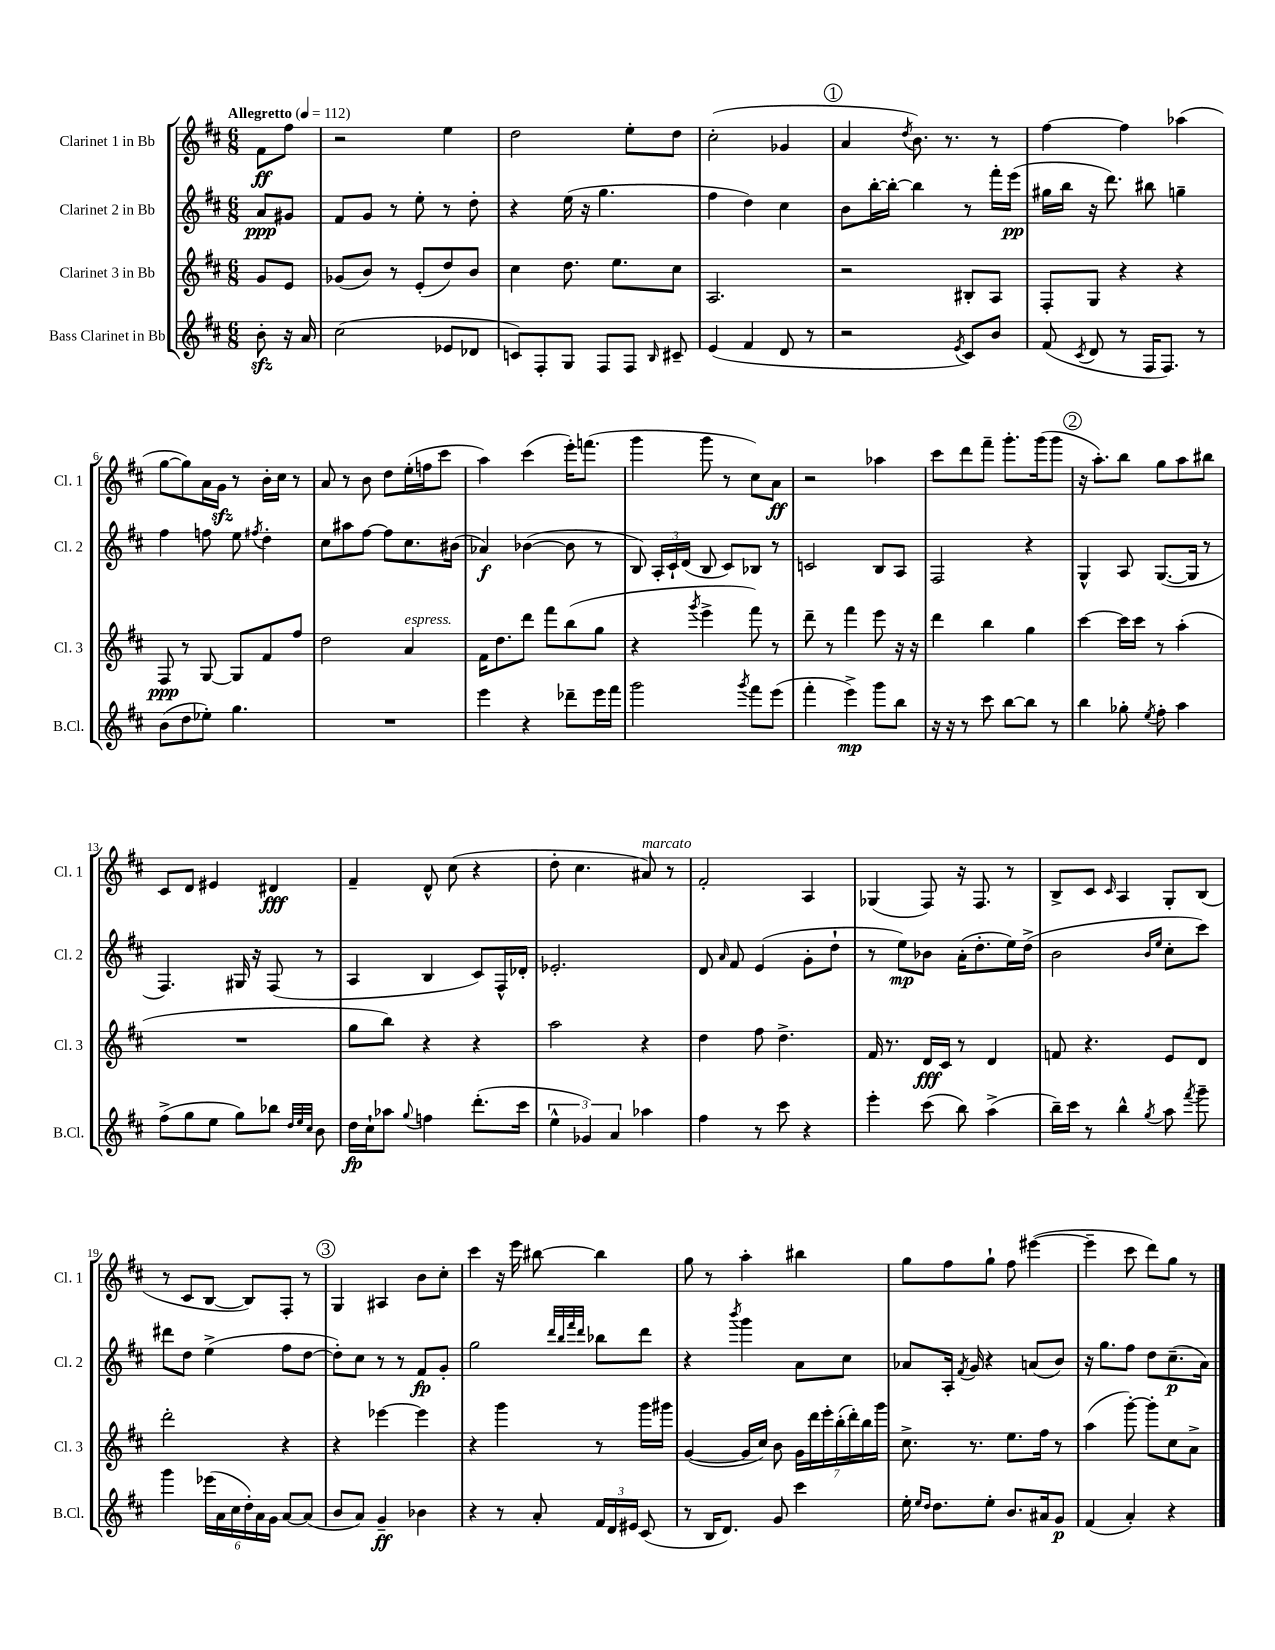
<<
\new StaffGroup <<
\new Staff = "s0" \with { instrumentName = "Clarinet 1 in Bb" shortInstrumentName = "Cl. 1" } {
    \clef treble \key d \major \numericTimeSignature \time 6/8 \partial 4 \tempo "Allegretto" 4 = 112
    \autoBeamOff fis'8[\ff fis''8] |
    r2 e''4 |
    d''2 e''8[-. d''8] |
    cis''2-.( ges'4 |
    \mark \markup { \circle "1" } a'4 \acciaccatura { d''8 } b'8.) r8. r8 |
    fis''4~ fis''4 aes''4( |
    g''8[~ g''8) a'16 g'16]\sfz r8 b'16[-. cis''16] r8 |
    a'8 r8 b'8 d''8[ e''16-.( f''16 cis'''8] |
    a''4) cis'''4( e'''16[-.) f'''8.]( |
    g'''4 g'''8 r8 cis''8[) a'8]\ff |
    r2 aes''4 |
    cis'''8[ d'''8 fis'''8]-- g'''8.[-. g'''16( g'''8] |
    \mark \markup { \circle "2" } r16 a''8.[-.) b''8] g''8[ a''8 bis''8] |
    cis'8[ d'8] eis'4 dis'4\fff |
    fis'4-- d'8-^ cis''8( r4 |
    d''8-. cis''4. ais'8^\markup { \italic "marcato" }) r8 |
    fis'2-. a4 |
    ges4( fis8) r16 fis8. r8 |
    b8[-> cis'8] \grace { cis'16 } a4 g8[-. b8]( |
    r8 cis'8[ b8]~ b8[) fis8]-. r8 |
    \mark \markup { \circle "3" } g4 ais4 b'8[ cis''8]-. |
    cis'''4 r16 e'''16 bis''8~ bis''4 |
    g''8 r8 a''4-. bis''4 |
    g''8[ fis''8 g''8]-! fis''8 eis'''4~( |
    eis'''4-- cis'''8 d'''8[) g''8] r8 \bar "|." |
}
\new Staff = "s1" \with { instrumentName = "Clarinet 2 in Bb" shortInstrumentName = "Cl. 2" } {
    \clef treble \key d \major \numericTimeSignature \time 6/8 \partial 4
    \autoBeamOff a'8[\ppp gis'8] |
    fis'8[ g'8] r8 e''8-. r8 d''8-. |
    r4 e''16( r16 g''4. |
    fis''4 d''4) cis''4 |
    \mark \markup { \circle "1" } b'8[ b''16~-. b''16]~-. b''4 r8 fis'''16[-. e'''16]\pp( |
    gis''16[ b''16] r16 d'''8.) bis''8 g''4-- |
    fis''4 f''8 e''8 \acciaccatura { fis''8 } d''4-. |
    cis''8[ ais''8 fis''8]~ fis''8[ cis''8. bis'16]( |
    aes'4\f) bes'4~( bes'8 r8 |
    b8) \tuplet 3/2 { a16[-. cis'16-! d'16]( } b8 cis'8[) bes8] r8 |
    c'2 b8[ a8] |
    fis2 r4 |
    \mark \markup { \circle "2" } g4-^ a8 g8.[~( g16] r8 |
    fis4.) gis16 r16 fis8( r8 |
    a4 b4 cis'8[) fis16-^ des'16]-. |
    ees'2.-. |
    d'8 \grace { a'16 } fis'8 e'4( g'8[-. d''8]-! |
    r8 e''8[\mp) bes'8] a'16[-.( d''8.-. e''16) d''16]->( |
    b'2 \grace { b'16[ e''16] } cis''8[-. cis'''8]) |
    dis'''8[ d''8] e''4->( fis''8[ d''8]~ |
    \mark \markup { \circle "3" } d''8[-.) cis''8] r8 r8 fis'8[\fp g'8]-. |
    g''2 \grace { d'''32[ b''32 fis'''32 d'''32] } bes''8[ d'''8] |
    r4 \acciaccatura { b'''8 } g'''4 a'8[ cis''8] |
    aes'8[ a16]-. \acciaccatura { fis'8 } g'16 r4 a'8[( b'8]) |
    r16 g''8.[ fis''8] d''8[ cis''8.--\p( a'16]) \bar "|." |
}
\new Staff = "s2" \with { instrumentName = "Clarinet 3 in Bb" shortInstrumentName = "Cl. 3" } {
    \clef treble \key d \major \numericTimeSignature \time 6/8 \partial 4
    \autoBeamOff g'8[ e'8] |
    ges'8[( b'8]) r8 e'8[-.( d''8) b'8] |
    cis''4 d''8. e''8.[ cis''8] |
    a2. |
    \mark \markup { \circle "1" } r2 bis8[-. a8] |
    fis8[-. g8] r4 r4 |
    fis8\ppp r8 g8~ g8[ fis'8 fis''8] |
    d''2 a'4^\markup { \italic "espress." } |
    fis'16[ d''8. d'''8] fis'''8[ b''8( g''8] |
    r4 \acciaccatura { g'''8 } e'''4-> fis'''8) r8 |
    d'''8-- r8 fis'''4 e'''8 r16 r16 |
    d'''4 b''4 g''4 |
    \mark \markup { \circle "2" } cis'''4~ cis'''16[ cis'''16] r8 a''4-.( |
    R2. |
    g''8[ b''8]) r4 r4 |
    a''2 r4 |
    d''4 fis''8 d''4.-> |
    fis'16 r8. d'16[\fff cis'16] r8 d'4 |
    f'8 r4. e'8[ d'8] |
    d'''2-. r4 |
    \mark \markup { \circle "3" } r4 ees'''4~ ees'''4 |
    r4 g'''4 r8 g'''16[ gis'''16] |
    g'4~( g'16[ cis''16]) b'8 \tuplet 7/4 { g'16[ d'''16 e'''16-. b''16-.( d'''16-.) b''16 g'''16] } |
    cis''8.-> r8. e''8.[ fis''16] r8 |
    a''4( g'''8~-.) g'''8[-. cis''8 a'8]-> \bar "|." |
}
\new Staff = "s3" \with { instrumentName = "Bass Clarinet in Bb" shortInstrumentName = "B.Cl." } {
    \clef treble \key d \major \numericTimeSignature \time 6/8 \partial 4
    \autoBeamOff b'8-.\sfz r16 a'16 |
    cis''2( ees'8[ des'8] |
    c'8[) fis8-. g8] fis8[ fis8] \grace { b16 } cis'8-- |
    e'4( fis'4 d'8 r8 |
    \mark \markup { \circle "1" } r2 \acciaccatura { e'8 } cis'8[) b'8] |
    fis'8( \acciaccatura { cis'8 } d'8 r8 fis16[ fis8.]) r8 |
    b'8[( d''8 ees''8]-.) g''4. |
    R2. |
    e'''4 r4 des'''8[-- e'''16 fis'''16] |
    g'''2 \acciaccatura { g'''8 } fis'''8[ e'''8]( |
    fis'''4-. e'''4->\mp) g'''8[ b''8] |
    r16 r16 r8 cis'''8 b''8[~ b''8] r8 |
    \mark \markup { \circle "2" } b''4 ges''8-. \acciaccatura { e''8 } fis''8-. a''4 |
    fis''8[->( g''8 e''8] g''8[) bes''8] \grace { d''32[ e''32 cis''32] } b'8 |
    d''16[\fp cis''16-! aes''8] \appoggiatura { g''8 } f''4 d'''8.[-.( cis'''16] |
    \tuplet 3/2 { e''4-^ ges'4) a'4 } aes''4 |
    fis''4 r8 cis'''8 r4 |
    e'''4-. cis'''8( b''8) a''4->( |
    b''16[--) cis'''16] r8 b''4-^ \acciaccatura { g''8 } a''8 \acciaccatura { fis'''8 } g'''8-- |
    g'''4 \tuplet 6/4 { ees'''16[( a'16 cis''16 d''16-.) a'16 g'16] } a'8[~ a'8]( |
    \mark \markup { \circle "3" } b'8[ a'8]) g'4--\ff bes'4 |
    r4 r8 a'8-. \tuplet 3/2 { fis'16[ d'16 eis'16] } cis'8( |
    r8 b16[ d'8.]) g'8 cis'''4 |
    e''16-. \grace { e''16[ d''16] } d''8.[ e''8]-. b'8.[ ais'16 g'8]\p |
    fis'4( a'4-.) r4 \bar "|." |
}
>>
>>
